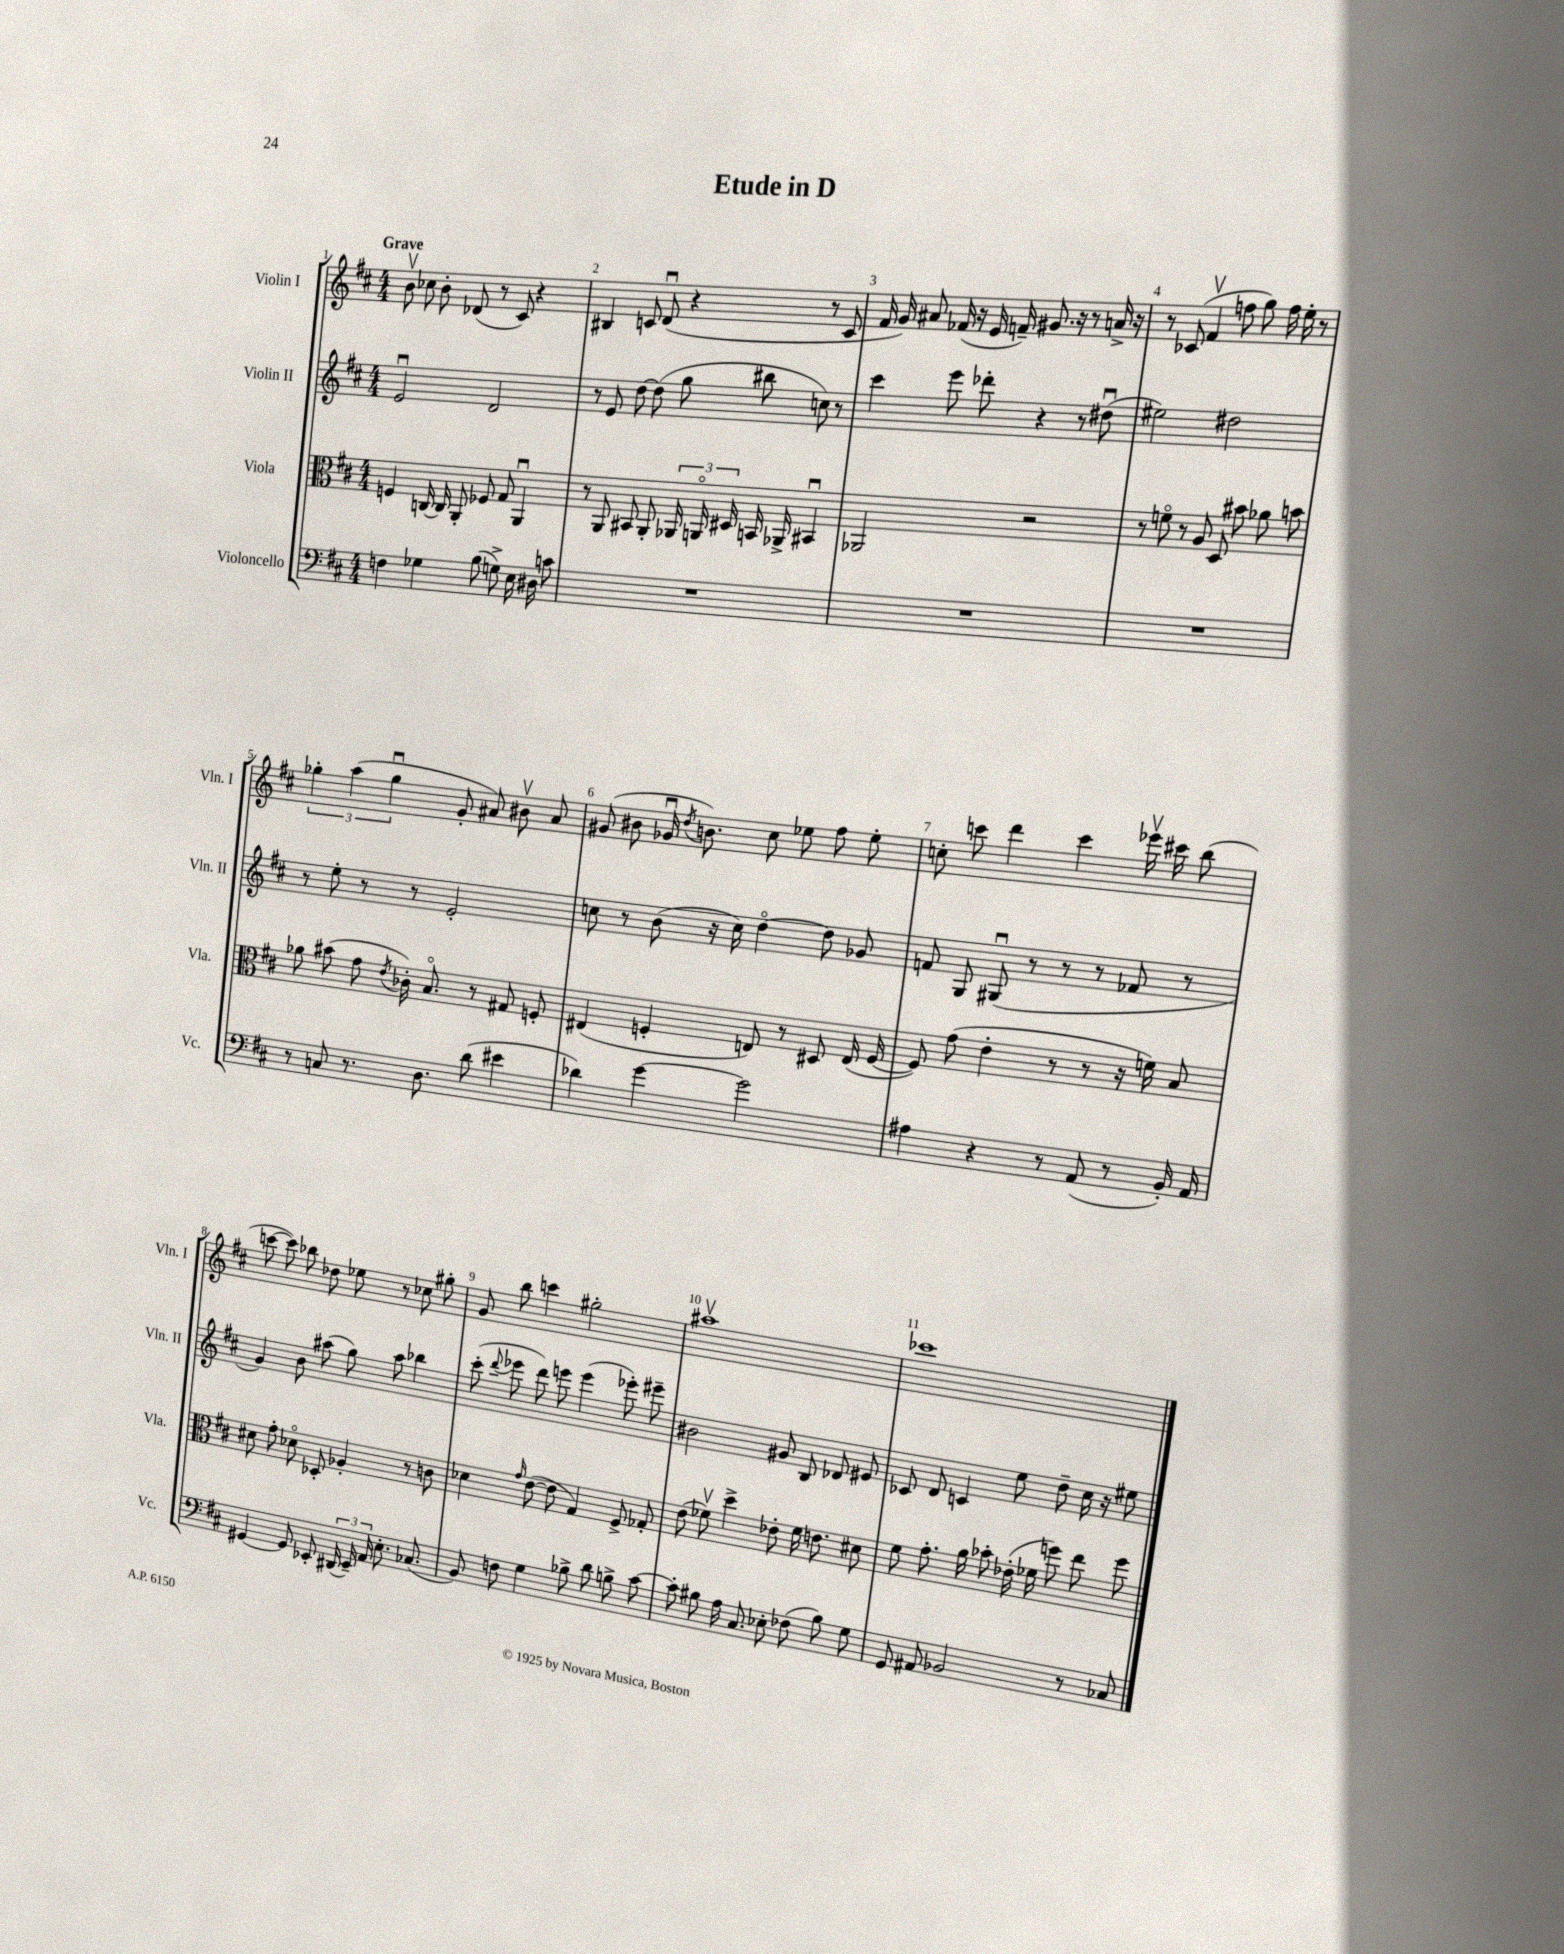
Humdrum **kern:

**kern	**kern	**kern	**kern
*part4	*part3	*part2	*part1
*staff4	*staff3	*staff2	*staff1
*I"Violoncello	*I"Viola	*I"Violin II	*I"Violin I
*I'Vc.	*I'Vla.	*I'Vln. II	*I'Vln. I
*clefF4	*clefC3	*clefG2	*clefG2
*k[f#c#]	*k[f#c#]	*k[f#c#]	*k[f#c#]
*M4/4	*M4/4	*M4/4	*M4/4
=1	=1	=1	=1
!	!	!	!LO:TX:a:B:t=Grave
4Fn\	4Fn/	2eu/	8bv\
.	.	.	8cc-X\
4G-X\	[16Cn/	.	8b'\
.	16C/]	.	.
.	8AA'/	.	(8d-X/
(8B\	8F-X/	2d/	8r
8Gn^\)	8G/	.	8c#/)
16E\	4AAu/	.	4r
16D#X\	.	.	.
8cn\	.	.	.
=2	=2	=2	=2
1r	8r	8r	4B#X/
.	8AA/	8e/	.
.	8BB#X/	[8dd\	8cn/
.	8AA'/	(8dd\]	(8du/
.	24AA-X/	8gg\	4r
.	24AAn/	.	.
.	24D#X/	.	.
.	16BBn/	8bb#X\	.
.	16AA-X^/	.	.
.	4BB#Xu/	8ccn\)	8r
.	.	8r	8c/
=3	=3	=3	=3
1r	2AA-X/	4ccc#\	16f#/
.	.	.	16g/)
.	.	.	8a#X/
.	.	8eee\	(16f-X/
.	.	.	16r
.	.	8ddd-X'\	16e/
.	.	.	16fn~/)
.	2r	4r	8.g#X/
.	.	.	16r
.	.	8r	8r
.	.	(8dd#Xu\	16an^/
.	.	.	16r
=4	=4	=4	=4
1r	8r	2ee#X\)	8r
.	8fn\	.	(8c-X/
.	8r	.	4f#v/
.	8A/	.	.
.	8D/	2dd#X\	8ffn\
.	8b#X\	.	8gg\)
.	8a-X\	.	16ff\
.	.	.	16ee'\
.	8bn\	.	8r
!!LO:LB:g=z
=5	=5	=5	=5
8r	8a-X\	8r	6gg-X'\
8Cn/	(8b#X\	8ee'\	.
.	.	.	(6aa\
8.r	8g\	8r	.
.	.	.	6gg-u\
.	8qe/	.	.
.	16c-X'\)	8r	.
8.D\	8.B/	.	.
.	.	2e'/	8g'/
(8d\	8r	.	8a#X/)
4e#X\	8G#X/	.	8b#Xv\
.	8Fn'/	.	8a#/
=6	=6	=6	=6
4d-X\)	(4E#X/	8ccn\	(8g#X/
.	.	8r	8b#X\
[4g\	4Fn'/	(8b\	16g-Xu/
.	.	.	8qdd/
.	.	.	8.bn\)
.	.	16r	.
.	.	16cc\)	.
2g\]	8En/)	[4dd\	8cc#\
.	8r	.	8ee-X\
.	8D#X/	8dd\]	8ff#\
.	(16E/	8g-X/	8ee-'\
.	[16F/	.	.
=7	=7	=7	=7
4A#X\	8F/])	8fn/	8ccn'\
.	(8g\	8G/	8cccn\
4r	4e'\	(8G#Xu/	4ddd\
.	.	8r	.
8r	8r	8r	4ccc\
(8AA/	8r	8r	.
8r	16r	8f-X/	16eee-Xv\
.	16fn\)	.	16ccc#X\
16BB'/)	8B/	8r	(8bb\
16AA/	.	.	.
!!LO:LB:g=z
=8	=8	=8	=8
[4GG#X/	8d#X\	4g/)	[8cccn\
.	8g'\	.	8ccc\])
8GG#/]	8d-X\	8b\	8bb-X\
8EE-X'/	8D-X'/	(8aa#X\	8dd-X\
(24DD#X/	4A-X'/	8gg\)	8ee-X\
24EE-~/)	.	.	.
24AA/	.	.	.
8.E'\	.	8aa#\	8r
.	8r	4bb-X\	8cc-X\
(8.C-X/	.	.	.
.	8cn\	.	8gg#X'\
=9	=9	=9	=9
8BB/)	4d-X\	(8ccc#'\	8g/
.	.	8qqddd/	.
8Fn\	.	8eee-X\	8bb\
.	16qqg/	.	.
4G\	([8e\	8ddd\)	4cccn\
.	8e\]	8eeen\	.
8B-X^\	4G/)	(4eee\	2gg#X'\
8d\	.	.	.
8Bn^\	8F#^/	8eee-X'\)	.
[8c#\	8G-X'/	8eee#X~\	.
=10	=10	=10	=10
8c#'\]	(8e\	2b#X\	1aa#Xv
8B#X\	8f-Xv\)	.	.
16A\	4dd^\	.	.
8.C#/	.	.	.
8E-X'\	8e-X'\	8g#X/	.
(8F-X\	16f-\	8B/	.
.	8.en\	.	.
8B#\)	.	8d-X/	.
8G\	8d#X\	8e#X/	.
=11	=11	=11	=11
8GG/	8f#\	8c-X/	1ccc-X
8AA#X/	8.g'\	8d/	.
2BB-X/	.	4cn/	.
.	16a\	.	.
.	8b-X'\	.	.
.	(16e-X'\	8ee\	.
.	16f-X\	.	.
.	8ffn\)	8dd~\	.
8r	8ee\	16cc#\	.
.	.	16r	.
8C-X/	8ff\	8ee#X\	.
==	==	==	==
*-	*-	*-	*-
